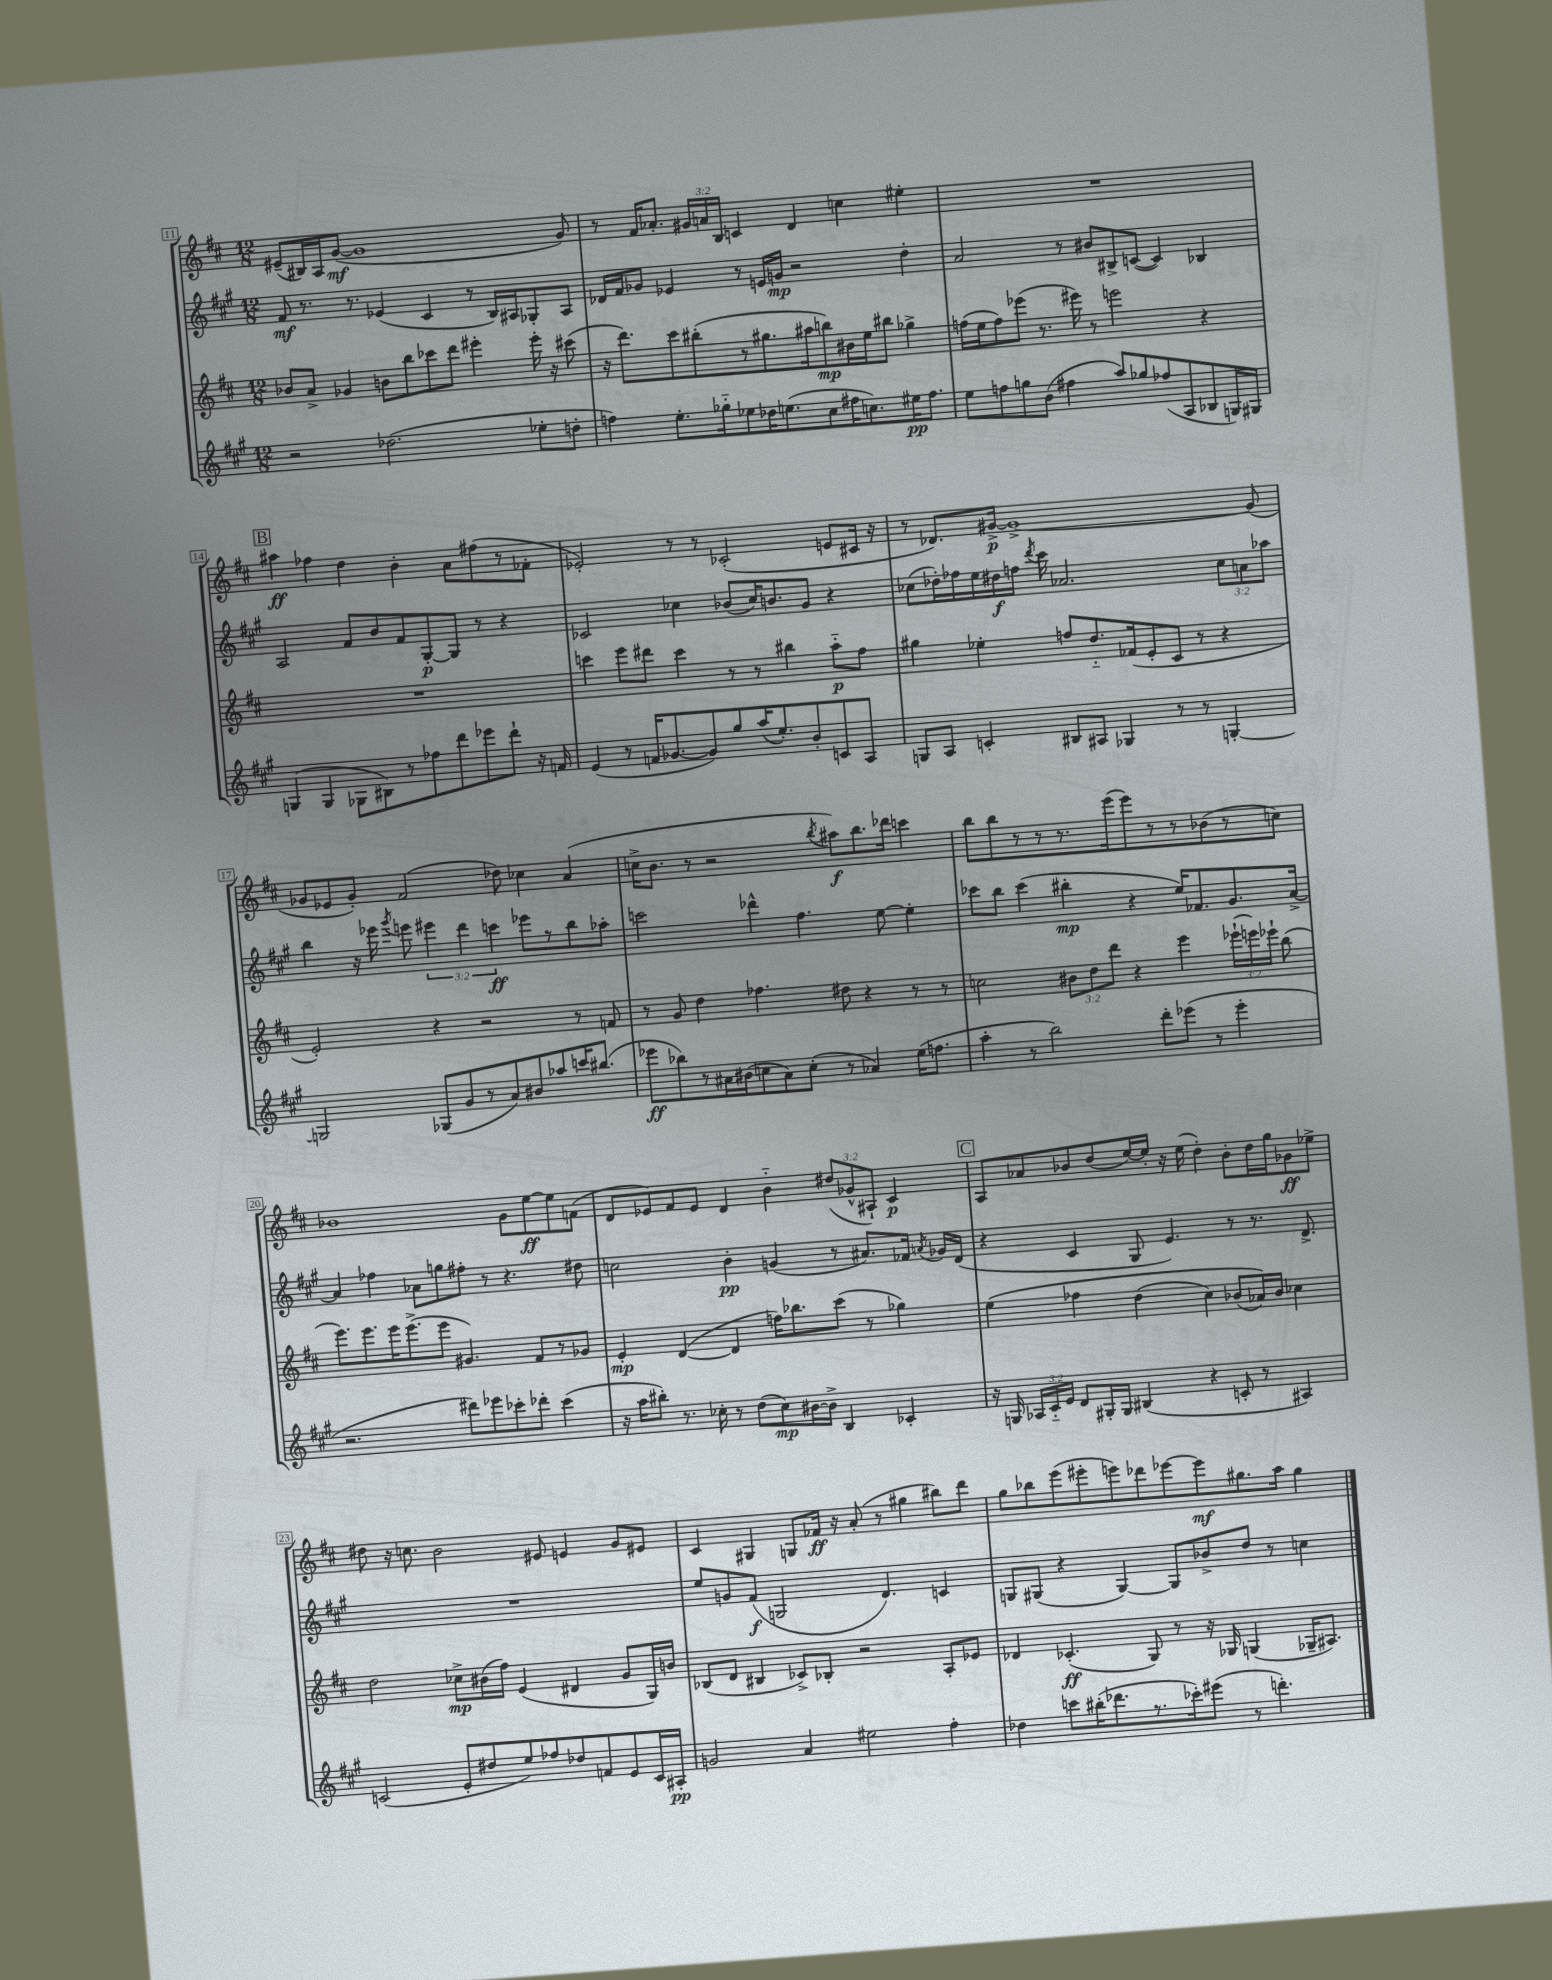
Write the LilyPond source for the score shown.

<<
\new StaffGroup <<
\new Staff = "s0" {
    \clef treble \key d \major \numericTimeSignature \time 12/8 \override Staff.TupletNumber.text = #tuplet-number::calc-fraction-text
    \autoBeamOff eis'8[--( bis16) a16 g'8]~\mf( g'1 g'8) |
    r8 fis'16[ aes'8.]-. \tuplet 3/2 { gis'16[ a'16 b16] } c'4 d'4 c''4 eis''4-. |
    R1. |
    \mark \markup { \box "B" } ais''4\ff fes''4 d''4 b'4-. a'8[ fis''8( r8 fes'8]-. |
    ees'2-.) r8 r8 ces'2-.( e'8[ cis'16] r16 |
    r8 des'8.[) gis'16]~->\p gis'1~-> gis'8( |
    ges'8[ ees'8 ges'8]-.) fis'2( des''8) ces''4 a'4( |
    c''16[-> b'8.] r8 r2 \acciaccatura { b''8 } ais''8[\f) b''8. des'''16] c'''4 |
    b''8[ b''8 r8 r8 r8. e'''16( e'''8) r8 r8 bes'8( r8 c''8]) |
    bes'1 g'8[ e''8~\ff e''8 f'8]( |
    d'8[ ees'8) fis'8 ees'8] d'4 b'4-_ \tuplet 3/2 { dis''8[( ges'8-^ ais8]-!) } cis'4\p |
    \mark \markup { \box "C" } a8[ aes'8 bes'8 d''8( e''16~) e''16]-. r16 e''16( d''4-.) bes'8[-. d''16 g''16 ges'8\ff ees''8]-> |
    dis''8 r16 c''8. b'2 eis'8 e'4 g'8[ eis'8] |
    cis'4 gis4 g8[ fes'16]\ff r16 a'8-.( r8 gis''4 bis''8[) d'''8] |
    g''8[ bes''8 e'''8( eis'''8-. e'''8) des'''8 ees'''8~ ees'''8\mf gis''8. a''16] gis''4 \bar "|." |
}
\new Staff = "s1" {
    \clef treble \key a \major \numericTimeSignature \time 12/8 \override Staff.TupletNumber.text = #tuplet-number::calc-fraction-text
    \autoBeamOff fis'8\mf r8. r8. ees'4( cis'4 r8 b16[) ais16 ges8-. ais8] |
    des'16[ fis'16 ges'8] ees'4 r8 e'16[ g'16]\mp r2 d''4-. |
    a'2 r8 bis'8[ bis8-> c'8]~( c'4) bes4 |
    \mark \markup { \box "B" } a2 fis'8[ b'8 fis'8 gis8~-.\p gis8] r8 r4 |
    ces'2 ces''4 bes'8[( ces''16) b'8. gis'8] r4 |
    ces''8[( des''16-.) fes''16 e''16 dis''16\f f''16] \acciaccatura { d'''8 } cis'''16 aes'2. \tuplet 3/2 { ces''8[ a'8 aes''8] } |
    b''4 r16 ees'''16 \acciaccatura { gis'''8 } e'''8 \tuplet 3/2 { eis'''4 d'''4 c'''4\ff } ees'''8[ r8 b''8 aes''8]-. |
    c'''2 des'''4-^ fis''4. e''8~ e''4-. |
    ces'''8[ b''8] ces'''4( bis''4-.\mp r4 e''16[) fes'8. gis'8. a'16]~-> |
    a'4 fes''4 aes'8[ g''8 fis''8]-. r8 r4. dis''8 |
    c''2 b'4-.\pp g'4( r8 ais'8.[) fes'16] \acciaccatura { a'8 } ges'16[ d'16]( |
    \mark \markup { \box "C" } r4 cis'4 gis8 e'4.) r8 r8. d'8.-> |
    R1. |
    e''8[ g'8 fis'8]\f( g2 d'4.) c'4 |
    g8[ gis8]( r4 gis4~) gis8[ bes'8-> d''8] r8 c''4 \bar "|." |
}
\new Staff = "s2" {
    \clef treble \key d \major \numericTimeSignature \time 12/8 \override Staff.TupletNumber.text = #tuplet-number::calc-fraction-text
    \autoBeamOff bes'8[ a'8]-> ges'4 b'8[ b''8 ces'''8 d'''8] eis'''4-. eis'''16-. r16 cis'''8( |
    r16 d'''8.[) cis'''8 bis''8-.( r8 gis''8. ais''16 b''8\mp) bis'16 e''16 bis''8] ges''4-> |
    f''16[( e''16 f''8) ees'''8]( r8. eis'''16) r8 e'''2 r4 |
    \mark \markup { \box "B" } R1. |
    c'''4 e'''8[ dis'''8] c'''4 r8 r8 bis''4 a''8[-_\p fis''8] |
    gis''4 ees''4-. f''8[ d''8.-_ fes'16( e'8-. cis'8] r8 r4 |
    e'2-.) r4 r2 r8 f'8 |
    r8 g'8 d''4 fes''4. dis''8 r4 r8 r8 |
    c''2 \tuplet 3/2 { bis'8[ d''8 d'''8] } r4 e'''4 \tuplet 3/2 { ees'''16[-!( e'''16) ees'''16]-! } b''8( |
    e'''8.[) e'''8. e'''16 e'''8.->( e'''8] gis'4.) fis'8[ r8 ges'8] |
    e'4-.\mp d'4~( d'4 f''16[) bes''8. cis'''8]( r8 ges''4) |
    \mark \markup { \box "C" } e''4\( fes''4 d''4( cis''4) bes'8[( aes'16)\) bes'16] ces''4 |
    d''2 ces''8[->\mp bis'16( fis''16]) e'4( dis'4 g'8[ g16) b'16] |
    bes8[( d'8] bis4 ces'8[->) bes8]-. r2 a8[-. ees'8] |
    des'4 ces'4.-.\ff( g8) r8 r16 ges16 g4( ges16[-- ais8.]) \bar "|." |
}
\new Staff = "s3" {
    \clef treble \key a \major \numericTimeSignature \time 12/8 \override Staff.TupletNumber.text = #tuplet-number::calc-fraction-text
    \autoBeamOff r2 des''2.( ees''8[-. d''8]-. |
    f''4) e''8.[-. ges''16-_ ees''8 des''16 e''8.( cis''8 fis''16 c''8.) eis''16\pp fis''8.] |
    e''8[ f''8 g''8 b'8]( fis''4 a''8[) ges''8 fes''8( a8 bes8 g16) gis16] |
    \mark \markup { \box "B" } g4( g4 ges8[ bis8) r8 fes''8 d'''8 ees'''8 d'''8]-! r16 f'16 |
    e'4( r8 f'16[ ges'8.~ ges'8) gis''8 a''16( e''8.-.) b'8-. c'8 a8] |
    g8[ a8] c'4-. bis8[ ais8] ges4 r8 r8 g4~-. |
    g2 ges8[( gis'8 r8 a'8) bis'8 aes''8 c'''16 bis''8.]( |
    ees'''8[\ff bes''8) r8 ais'16 bis'16( c''8 ais'8) c''8]-.( r8 aes'4) e''16[( f''8.] |
    a''4-. r8 b''2) d'''8[-. ees'''8]( r8 ees'''4-. |
    r2. dis'''8[) ees'''8 ces'''8-. des'''8]-. ces'''4( |
    r16 a''16[ bis''8]-.) r8. ces''16-. r8 d''8[( ces''8\mp) bis'16~ bis'16]-> b4 ces'4-. |
    \mark \markup { \box "C" } r16 g16 \tuplet 3/2 { aes16[ cis'16-_ e'16] } d'8[ gis16-. gis16] bis4( r4 c'8-. r8 ais4) |
    c'2( e'8[-. dis''8 e''8) fes''8 des''8 f'8 e'8 c'16 ais16]-.\pp |
    g'2 a'4 eis''2 fis''4-. |
    des''4 c'''8[ bis''16-.( des'''8. r8. ces'''16-.) eis'''8]( r8 d'''4.-.) \bar "|." |
}
>>
>>
\layout { \context { \Score currentBarNumber = #11 \override BarNumber.stencil = #(make-stencil-boxer 0.1 0.3 ly:text-interface::print) } }
